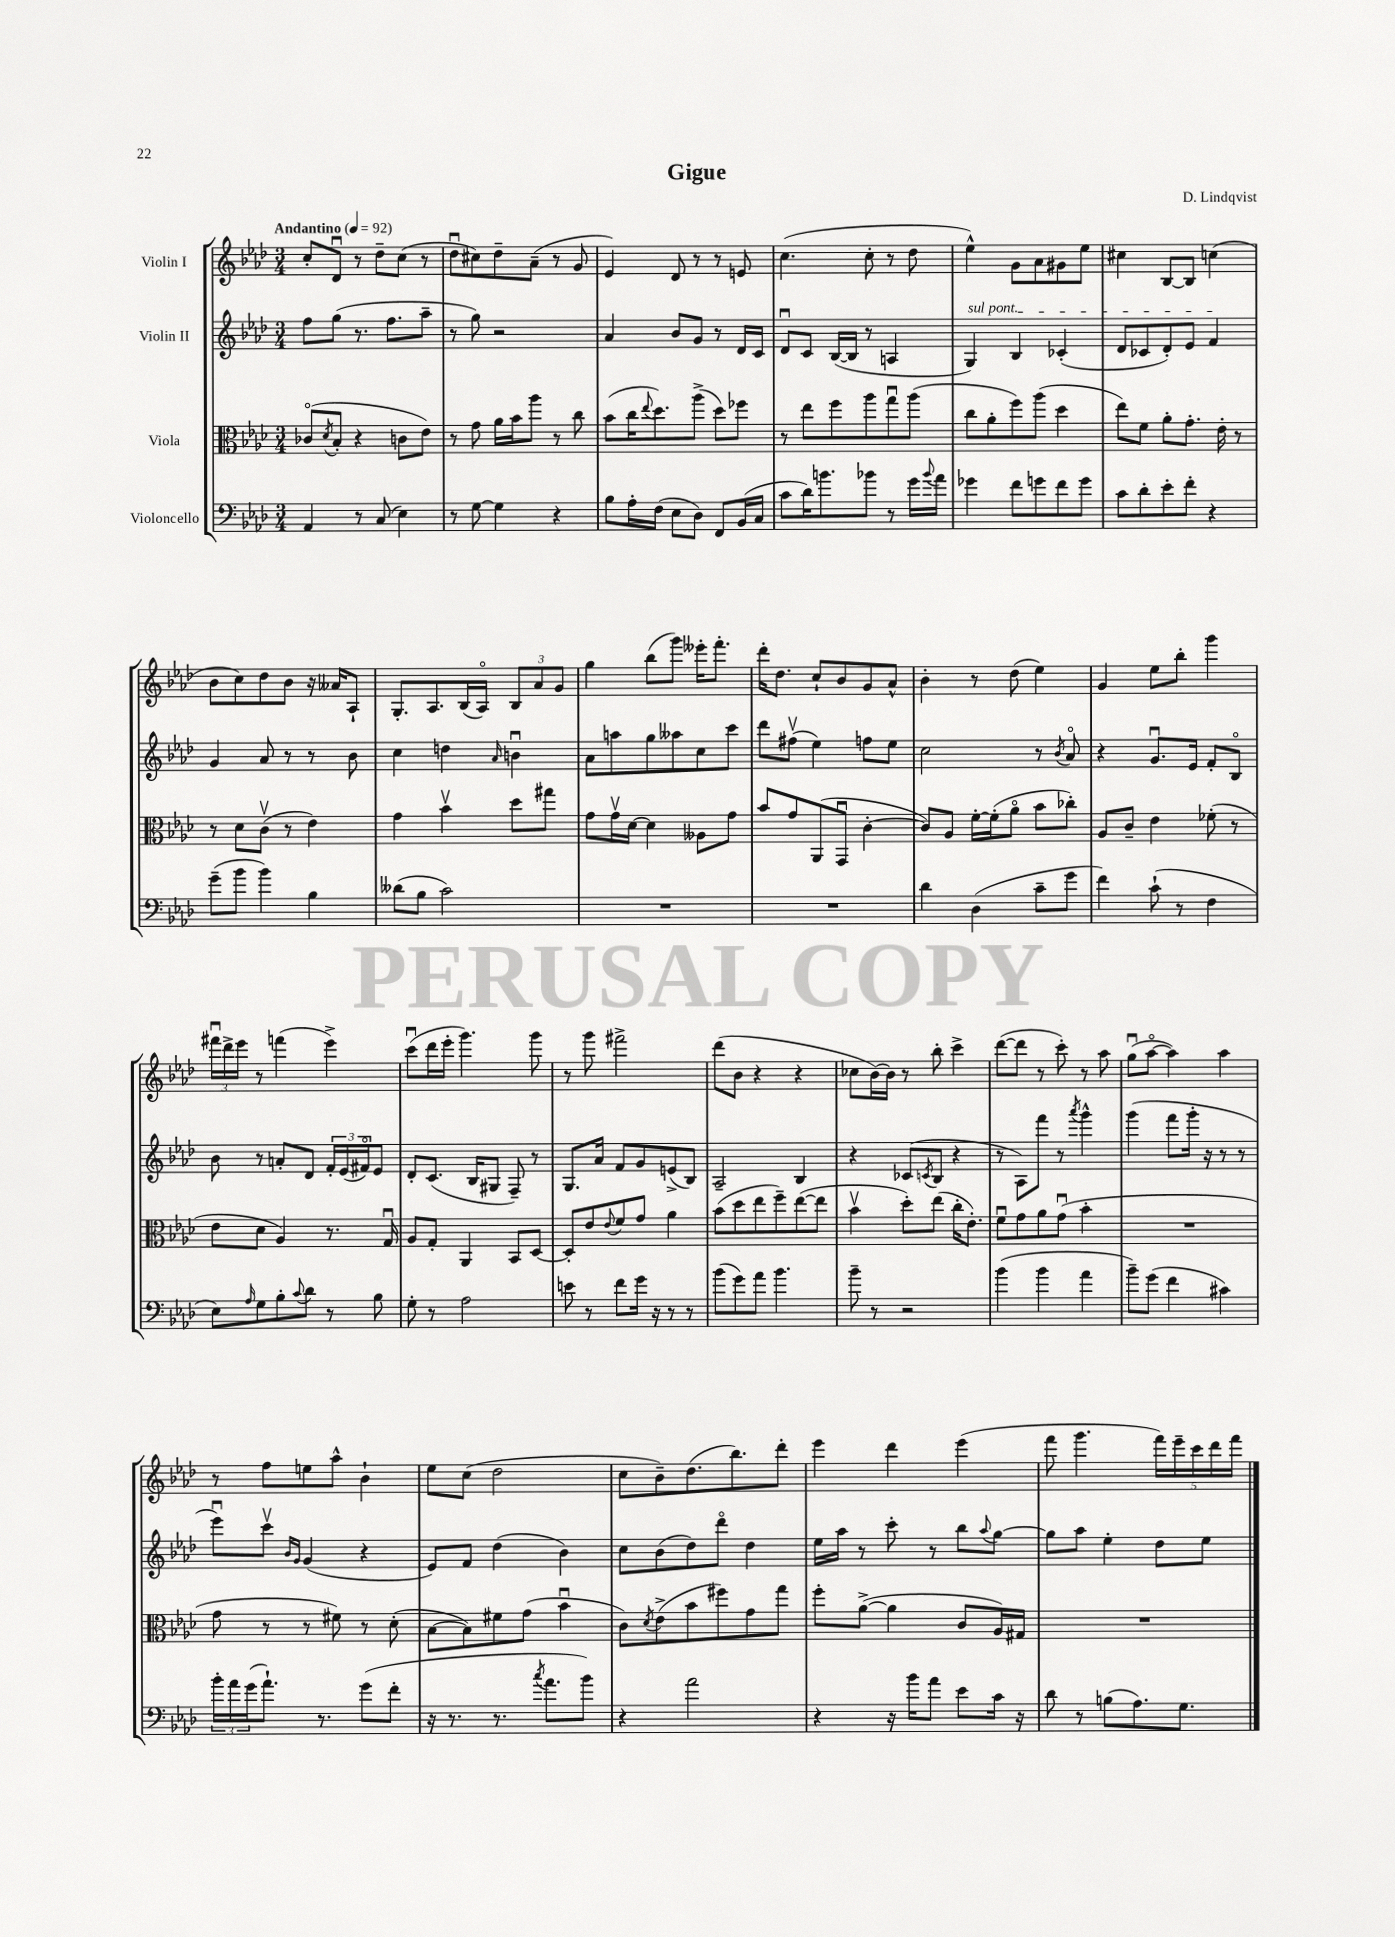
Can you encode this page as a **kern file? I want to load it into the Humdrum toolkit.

**kern	**kern	**kern	**kern
*staff4	*staff3	*staff2	*staff1
*clefF4	*clefC3	*clefG2	*clefG2
*k[b-e-a-d-]	*k[b-e-a-d-]	*k[b-e-a-d-]	*k[b-e-a-d-]
*M3/4	*M3/4	*M3/4	*M3/4
*MM92	*MM92	*MM92	*MM92
4AA-	(8c-o	8ff	8cc'
.	8qd-	.	.
.	8B-'	(8gg	8d-u
8r	4r	8.r	8r
(8C	.	.	8dd-~
.	.	8.ff	.
4E-)	8c	.	(8cc
.	8e-)	8aa-~	8r
=	=	=	=
8r	8r	8r	8dd-u
[8G	8g	8gg)	8cc#)
4G]	16a-	2r	8dd-~
.	16b-	.	.
.	8aa-	.	(8a-~
4r	8r	.	8r
.	8cc	.	8g
=	=	=	=
8B-	(8b-	4a-	4e-)
16A-'	16cc	.	.
.	8qqee-	.	.
(16F	8.dd-)	.	.
8E-	.	8b-	8d-
8D-)	(8aa-^	8g	8r
8FF	8dd-)	8r	8r
(16BB-	8ff-	16d-	8e
16C	.	16c	.
=	=	=	=
8c	8r	8d-u	(4.cc
16d-)	8ee-	8c	.
8.b	.	.	.
.	8ff	([16B-	.
.	.	16B-]	.
8b-	8aa-	8r	8cc'
8r	8ggu	4A	8r
16g	(8aa-	.	8dd-
8qqb-	.	.	.
16a-	.	.	.
=	=	=	=
4g-	8cc	4G)	4ee-^^)
.	8a-'	.	.
8f	8ff)	4B-	8g
8g	(8aa-	.	8a-
8f	4dd-	(4c-'	8g#
8g	.	.	8ee-
=	=	=	=
8c	8ee-)	8d-	4cc#
8d-'	8f	8c-	.
8e-'	8a-'	8d-')	[8B-
8f'	8.g'	8e-	8B-]
4r	.	4f	(4cc
.	16e-'	.	.
.	8r	.	.
=	=	=	=
(8g~	8r	4g	8b-
8b-	8d-	.	8cc)
4b-)	(8cv	8a-	8dd-
.	8r	8r	8b-
4B-	4e-)	8r	16r
.	.	.	16a--
.	.	8b-	8A-`
=	=	=	=
(8d--	4g	4cc	8.G'
8B-	.	.	.
.	.	.	8.A-
2c)	4b-v	4dd	.
.	.	.	(16B-
.	.	.	16A-o)
.	.	16qqa-	.
.	8dd-	4bu	12B-
.	.	.	12a-
.	8gg#	.	.
.	.	.	12g
=	=	=	=
2.r	8g	8a-	4gg
.	16gv	8aa	.
.	[16d-	.	.
.	4d-]	8gg	(8bb-
.	.	8aa--	8ggg)
.	8A--	8cc	16eee--'
.	.	.	8.fff'
.	8g	8ccc	.
=	=	=	=
2.r	8b-	8ddd-	16ddd-'
.	.	.	8.dd-
.	8g	(8ff#v	.
.	(8AA-	4ee-)	8cc`
.	8GGu	.	8b-
.	[4c'	8ff	8g
.	.	8ee-	8a-^^
=	=	=	=
4d-	8c])	2cc	4b-'
.	8A-	.	.
(4D-	[16f'	.	8r
.	(16f']	.	.
.	8a-o	.	(8dd-
8c~	8b-	8r	4ee-)
.	.	8qb-	.
8g	8cc-')	8a-o	.
=	=	=	=
4f)	8A-	4r	4g
.	8c~	.	.
(8c`	4e-	8.gu	8ee-
8r	.	.	8bb-'
.	.	16e-	.
4F	(8f-'	8f'	4ggg
.	8r	8B-o	.
=	=	=	=
8E-)	8e-	8b-	24fff#u
.	.	.	24ddd-^
.	.	.	24eee-
16qqA-	.	.	.
8G	8d-	8r	8r
8B-'	4A-)	8a'	(4fff
8qqc	.	.	.
8d-	.	8d-	.
8r	8.r	24f'	4eee-^)
.	.	(24e-	.
.	.	24f#o)	.
8B-	.	8e-	.
.	16Gu	.	.
=	=	=	=
8G'	8A-	8d-'	(8cccu
8r	8G'	(8.c	16ddd-
.	.	.	16eee-'
2A-	4AA-	.	4.ggg)
.	.	16B-	.
.	.	8G#	.
.	8BB-	8F~)	.
.	[8D-	8r	8ggg
=	=	=	=
8e	8D-']	8.G	8r
8r	8e-	.	8ggg
.	.	16a-	.
.	8qqe-	.	.
8f	8f	8f	2fff#^
16g	8g	8g	.
16r	.	.	.
8r	4a-	(8e^	.
8r	.	8B-)	.
=	=	=	=
(8b-	(8b-	2A-~	(8ddd-
8g)	8dd-	.	8b-
8a-	8ee-	.	4r
4.b-	8ff~)	.	.
.	([8ee-	4B-	4r
.	8ee-]	.	.
=	=	=	=
8b-~	4b-v	4r	8cc-
8r	.	.	[16b-)
.	.	.	16b-]
2r	8dd-')	(8c-	8r
.	.	8qc	.
.	(8ee-	8B-	8bb-'
.	16cc'	4r	4ccc^
.	8.e-')	.	.
=	=	=	=
(4b-	8fu	8r	([8ddd-
.	8g	8A-)	8ddd-]
4b-	8a-	8fff	8r
.	(8gu	8r	8ccc')
.	.	8qaaa-	.
4a-	4b-'	4ggg^^	8r
.	.	.	8aa-
=	=	=	=
8b-~)	2.r	(4ggg	(8ggu
(8g	.	.	[8aa-o
4f	.	8fff	4aa-])
.	.	16ggg'	.
.	.	16r	.
4c#)	.	8r	4aa-
.	.	8r	.
=	=	=	=
24b-'	8g	8eee-u)	8r
24a-	.	.	.
(24g	.	.	.
8.a-`)	8r	8cccv	8ff
.	.	16qqb-	.
.	.	16qqg	.
.	8r	(4g	8ee
8.r	.	.	.
.	8f#)	.	8aa-^^
(8g	8r	4r	4b-`
8f'	(8d-'	.	.
=	=	=	=
16r	[8B-	8e-)	8ee-
8.r	.	.	.
.	8B-])	8f	(8cc
8.r	8f#	(4dd-	2dd-
.	(8g	.	.
8qcc	.	.	.
8.a-	.	.	.
.	4b-u	4b-)	.
8b-)	.	.	.
=	=	=	=
4r	8c)	8cc	8cc
.	8qd-	.	.
.	(8e-^	(8b-	8b-~)
2a-	8b-	8dd-)	(8.dd-
.	8ff#)	8ddd-o	.
.	.	.	8.bb-)
.	8g	4dd-	.
.	8gg	.	8ddd-'
=	=	=	=
4r	8ff'	16ee-	4eee-
.	.	16aa-	.
.	([8a-^	8r	.
16r	4a-]	8ccc'	4ddd-
16b-	.	.	.
8a-	.	8r	.
8e-	8c	8bb-	(4eee-
.	.	8qqaa-	.
16c	16A-)	[8gg	.
16r	16G#	.	.
=	=	=	=
8d-	2.r	8gg]	8fff
8r	.	8aa-	4.ggg
(8B	.	4ee-'	.
8.A-)	.	.	.
.	.	8dd-	20fff)
.	.	.	20eee-~
8.G	.	.	.
.	.	.	20ccc
.	.	8ee-	.
.	.	.	20ddd-
.	.	.	20fff
==	==	==	==
*-	*-	*-	*-
